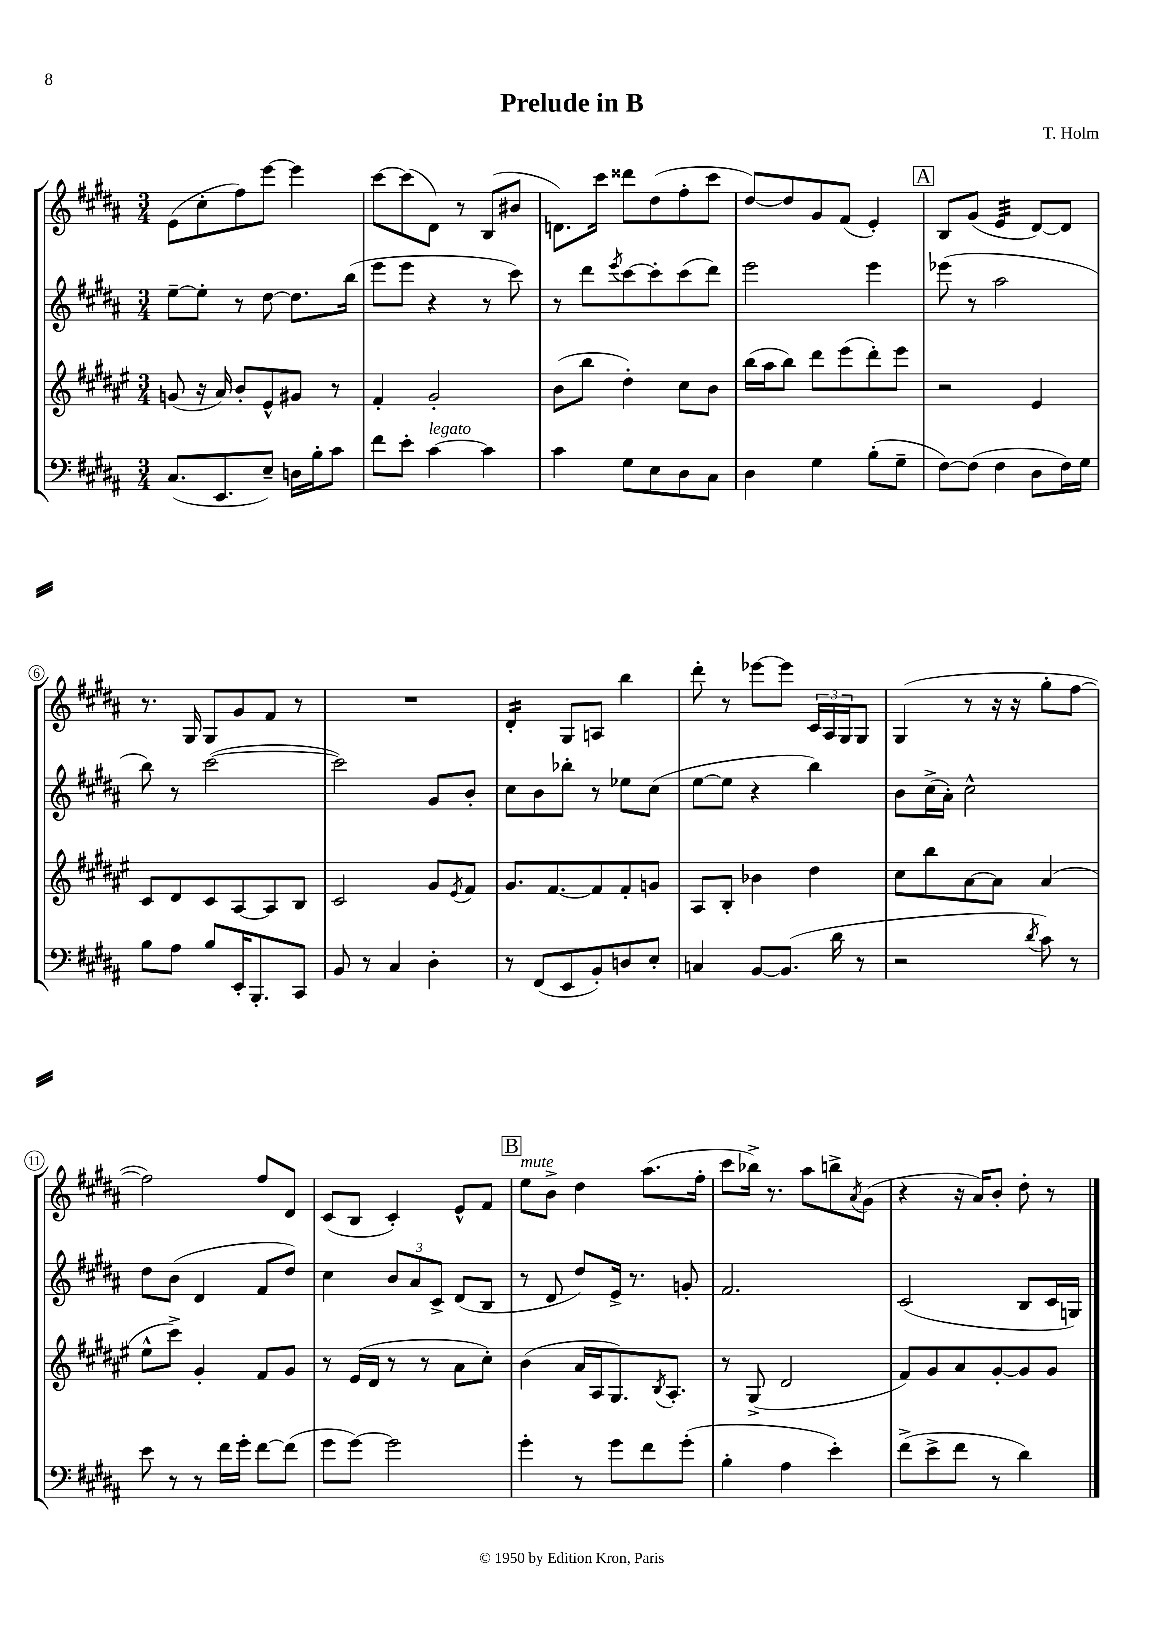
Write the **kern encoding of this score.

**kern	**kern	**kern	**kern
*staff4	*staff3	*staff2	*staff1
*clefF4	*clefG2	*clefG2	*clefG2
*k[f#c#g#d#a#]	*k[f#c#g#d#a#e#]	*k[f#c#g#d#a#]	*k[f#c#g#d#a#]
*M3/4	*M3/4	*M3/4	*M3/4
(8.C#	(8g	[8ee~	(8e
.	16r	8ee']	8cc#'
8.EE	16a#)	.	.
.	8b'	8r	8ff#)
8E~)	8e#^^	[8dd#	[8eee
16D	8g#	8.dd#]	4eee]
16B'	.	.	.
8c#	8r	.	.
.	.	(16bb	.
=	=	=	=
8f#	4f#'	8eee	[8ccc#
8e'	.	8eee	(8ccc#]
[4c#	2g#'	4r	8d#)
.	.	.	8r
4c#]	.	8r	(8B
.	.	8ccc#)	8b#
=	=	=	=
4c#	(8b	8r	8.d)
.	8bb	8ddd#	.
.	.	.	16ccc#
.	.	8qeee	.
8G#	4dd#')	[8ccc#	8ddd##
8E	.	8ccc#']	(8dd#
8D#	8cc#	(8ccc#	8ff#'
8C#	8b	8ddd#)	8ccc#
=	=	=	=
4D#	(16bb	2eee	[8dd#)
.	16aa#	.	.
.	8bb)	.	8dd#]
4G#	8ddd#	.	8g#
.	(8eee#	.	(8f#
(8B'	8ddd#')	4eee	4e')
8G#~	8eee#	.	.
=	=	=	=
[8F#)	2r	(8eee-	8B
(8F#]	.	8r	(8g#
4F#	.	2aa#	4e
8D#	4e#	.	[8d#)
16F#)	.	.	8d#]
16G#	.	.	.
=	=	=	=
8B	8c#	8bb)	8.r
8A#	8d#	8r	.
.	.	.	16G#
8B	8c#	([2ccc#	8G#
16EE'	[8A#	.	8g#
8.BBB'	.	.	.
.	8A#]	.	8f#
8CC#	8B	.	8r
=	=	=	=
8BB	2c#	2ccc#])	2.r
8r	.	.	.
4C#	.	.	.
4D#'	8g#	8g#	.
.	8qe#	.	.
.	8f#	8b'	.
=	=	=	=
8r	8.g#	8cc#	4d#'
(8FF#	.	8b	.
.	[8.f#	.	.
8EE	.	8bb-'	8G#
8BB')	8f#]	8r	8A
8D	8f#'	8ee-	4bb
8E'	8g	(8cc#	.
=	=	=	=
4C	8A#	[8ee	8ddd#'
.	8B'	8ee]	8r
[8BB	4b-	4r	[8eee-
(8.BB]	.	.	8eee-]
.	4dd#	4bb)	24c#
.	.	.	24A#
16d#	.	.	.
.	.	.	24G#
8r	.	.	8G#
=	=	=	=
2r	8cc#	8b	(4G#
.	8bb	(16cc#^	.
.	.	16a#')	.
.	[8a#	2cc#^^	8r
.	8a#]	.	16r
.	.	.	16r
8qd#	.	.	.
8c#)	(4a#	.	8gg#'
8r	.	.	[8ff#
=	=	=	=
8e	8ee#^^	8dd#	2ff#])
8r	8ccc#^)	(8b	.
8r	4g#'	4d#	.
16f#	.	.	.
16g#'	.	.	.
[8f#	8f#	8f#	8ff#
(8f#]	8g#	8dd#)	8d#
=	=	=	=
8g#	8r	4cc#	(8c#
[8g#)	(16e#	.	8B
.	16d#	.	.
2g#]	8r	12b	4c#')
.	.	12a#	.
.	8r	.	.
.	.	12c#^	.
.	8a#	(8d#	8e^^
.	8cc#')	8B	8f#
=	=	=	=
4g#'	(4b	8r	8ee
.	.	8d#	8b^
8r	16a#	8dd#)	4dd#
.	16A#	.	.
8g#	8.G#)	16e^	.
.	.	8.r	.
8f#	.	.	(8.aa#
.	8qB	.	.
.	8.A#'	.	.
(8g#'	.	8g'	.
.	.	.	16ff#'
=	=	=	=
4B'	8r	2.f#	8ccc#
.	(8G#^	.	16bb-^)
.	.	.	8.r
4A#	2d#	.	.
.	.	.	8aa#
4e')	.	.	8bb^
.	.	.	8qa#
.	.	.	(8g#
=	=	=	=
(8f#^	8f#)	(2c#	4r
8e^	8g#	.	.
8f#	8a#	.	16r
.	.	.	16a#)
8r	[8g#'	.	8b'
4d#)	8g#]	8B	8dd#'
.	8g#	16c#	8r
.	.	16G)	.
==	==	==	==
*-	*-	*-	*-
